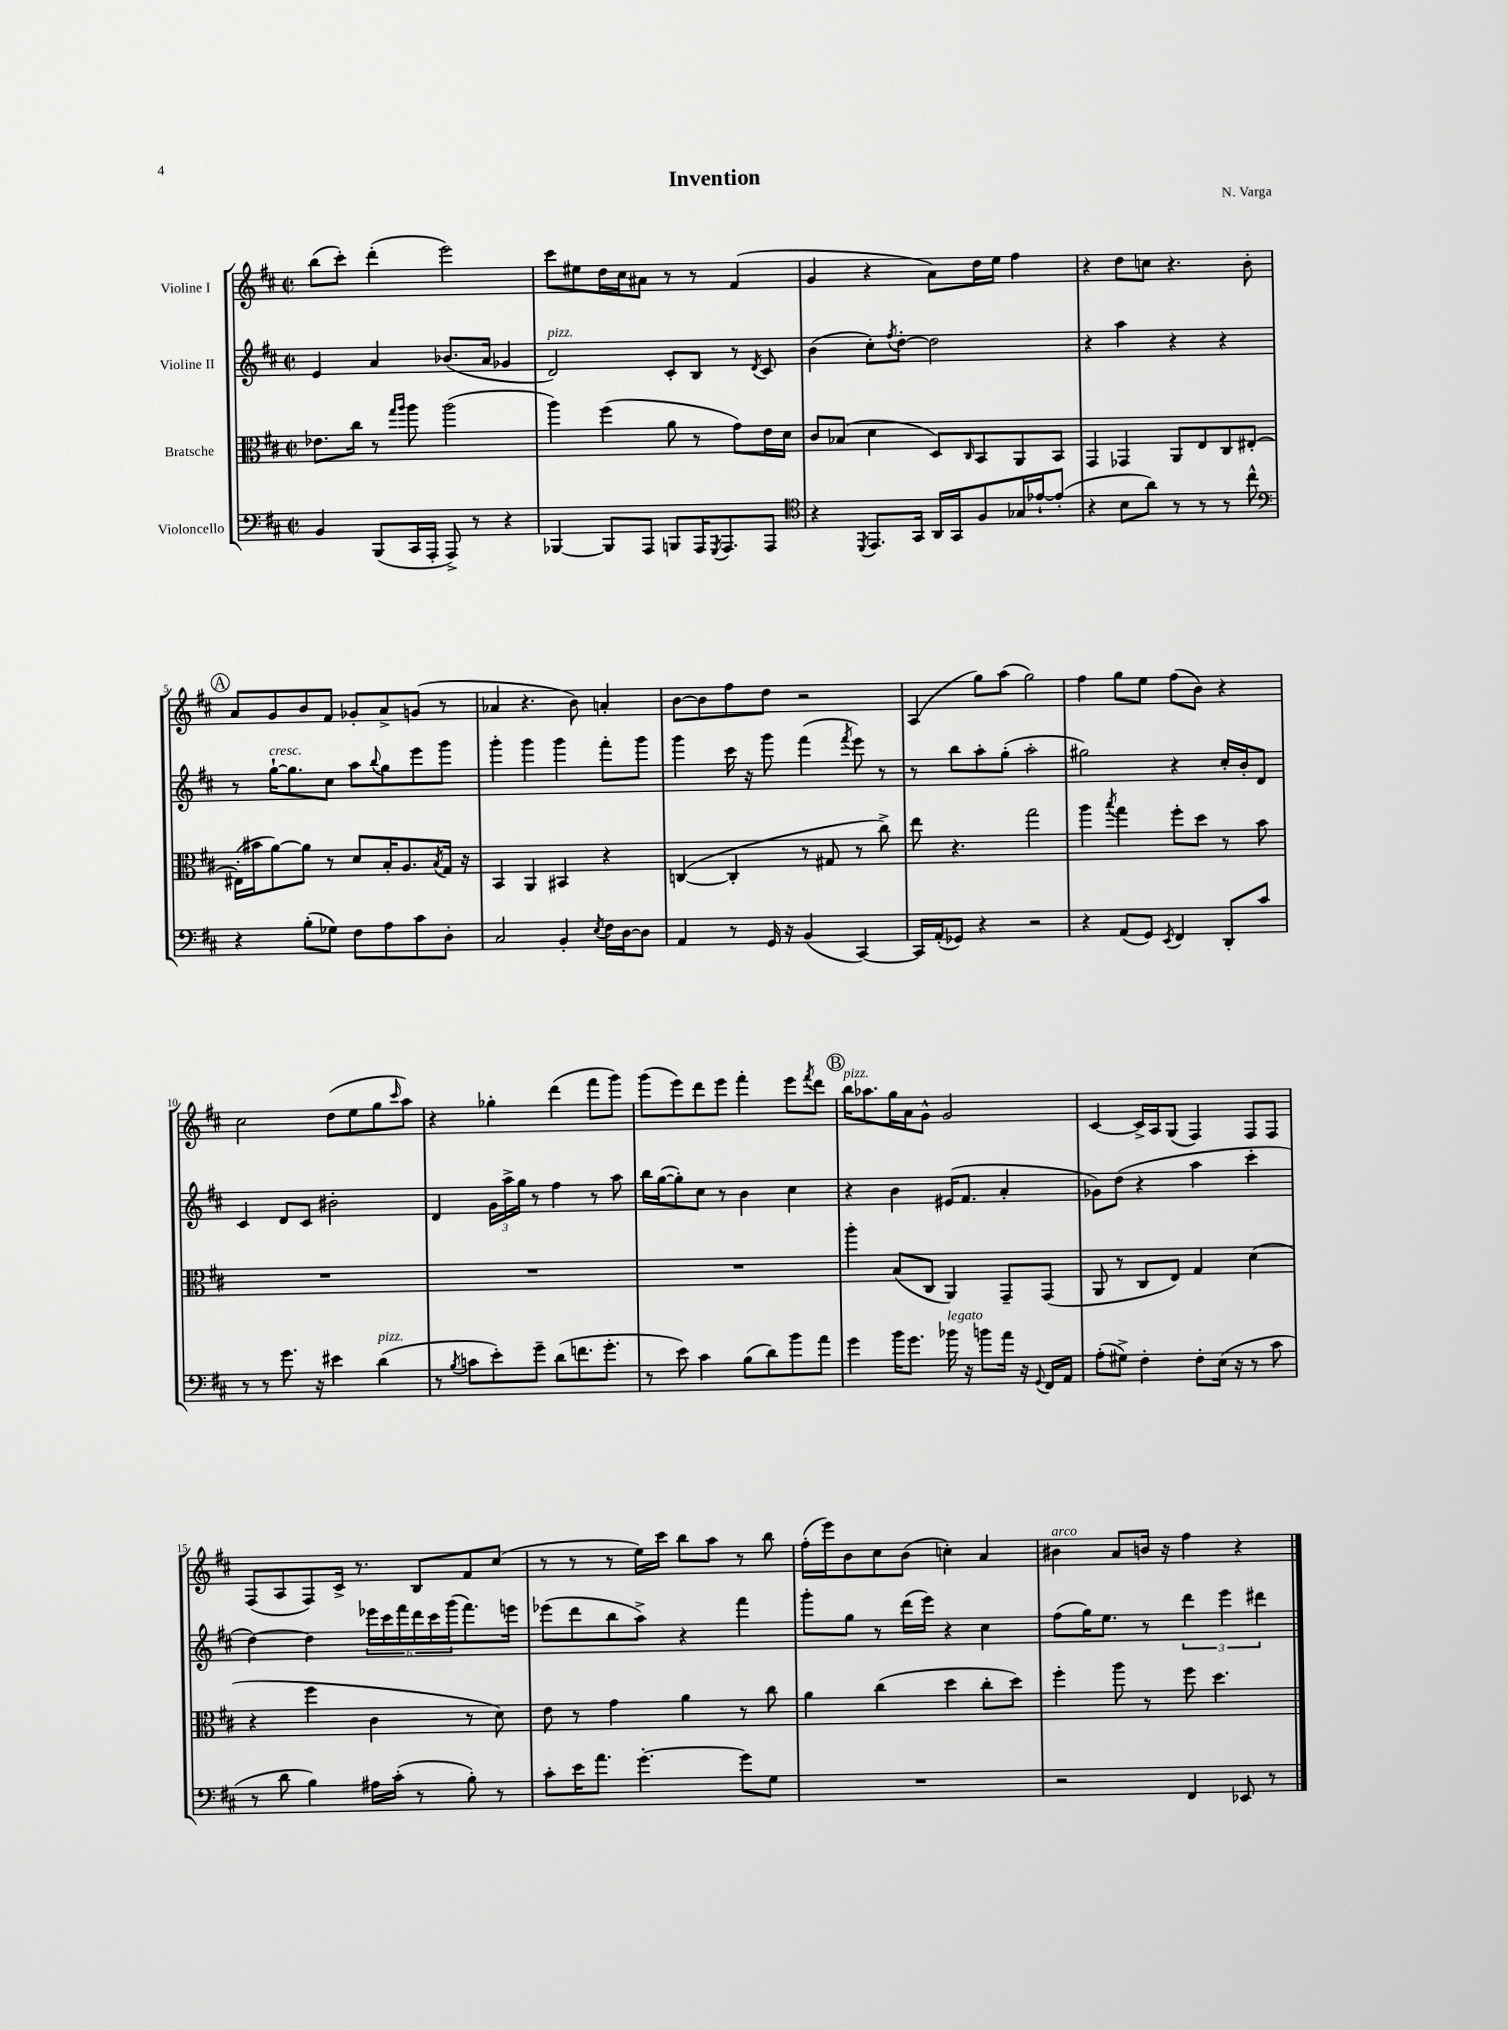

**kern	**kern	**kern	**kern
*part4	*part3	*part2	*part1
*staff4	*staff3	*staff2	*staff1
*I"Violoncello	*I"Bratsche	*I"Violine II	*I"Violine I
*clefF4	*clefC3	*clefG2	*clefG2
*k[f#c#]	*k[f#c#]	*k[f#c#]	*k[f#c#]
*M2/2	*M2/2	*M2/2	*M2/2
*met(c|)	*met(c|)	*met(c|)	*met(c|)
=1	=1	=1	=1
4BB/	8.e-X\L	4e/	(8bb\L
.	.	.	8ccc#'\J)
.	16cc#\Jk	.	.
(8BBB/L	8r	4a/	(4ddd'\
.	16qqgg/LL	.	.
.	16qqaa/JJ	.	.
16CC#/L	8aa\	.	.
16AAA'/JJ	.	.	.
8AAA^/)	(2aa\	(8.b-X/L	2eee\)
8r	.	.	.
.	.	16a/Jk	.
4r	.	4g-X/	.
=2	=2	=2	=2
!	!	!LO:TX:a:i:t=pizz.	!
[4BBB-X/	4aa\)	2d/)	8ccc#\L
.	.	.	8ee#X\
8BBB-/L]	(4ff#\	.	16dd\L
.	.	.	16cc#\J
8AAA/J	.	.	8a#X\J
8BBBn/L	8a\	8c#'/L	8r
16AAA/K	8r	8B/J	8r
8qGGG/	.	.	.
8.AAA/	.	.	.
.	8g\L)	8r	(4f#/
.	.	8qd/	.
8AAA/J	16e\L	8c#/	.
.	16d\JJ	.	.
=3	=3	=3	=3
*clefC4	*	*	*
4r	8c#/L	(4b\	4g/
.	(8B-X/J	.	.
8qDD/	.	.	.
8.EE/L	4d\	8cc#'\L)	4r
.	.	8qff#/	.
.	.	[8dd'\J	.
16GG/Jk	.	.	.
16AA/LL	8D/L)	2dd\]	8a\L)
16GG/J	.	.	.
.	16qqC#/	.	.
8F#/	8BB/	.	16dd\L
.	.	.	16ee\JJ
16G-X/L	8AA/	.	4ff#\
[16e-X`/J	.	.	.
(8e-'/J]	8BB/J	.	.
=4	=4	=4	=4
4r	4GG/	4r	4r
8B\L	4GG-X/	4aa\	8dd\L
8a\J)	.	.	8ccn\J
8r	8AA/L	4r	4.r
8r	8E/	.	.
8r	8C#/	4r	.
8cc#^^\	[8E#X'/J	.	8b'\
!!LO:LB:g=z
!!LO:REH:place=s1:t=A
=5	=5	=5	=5
*clefF4	*	*	*
4r	(16E#X'\LL]	8r	8a/L
.	16b#X\J	.	.
!	!	!LO:TX:a:i:t=cresc.	!
.	[8a\)	[16gg`\KL	8g/
.	.	8.gg\]	.
(8B'\L	8a\J]	.	8b/
8G-X\J)	8r	8cc#\J	8f#/J
8F#\L	8d/L	8aa\L	8g-X'/L
.	.	8qqbb/	.
8A\	16B'/K	8gg\	8a^/
.	8.A/	.	.
8c#\	.	8eee\	(8gn/J
.	8qB/	.	.
8D'\J	16G/Jk	8ggg\J	8r
.	16r	.	.
=6	=6	=6	=6
2C#/	4BB/	4ggg'\	4a-X/
.	4AA/	4ggg\	4.r
4BB'/	4BB#X/	4ggg\	.
.	.	.	8b\)
8qE/	.	.	.
16F#\LL	4r	8fff#'\L	4an'/
[16D\J	.	.	.
8D\J]	.	8ggg\J	.
=7	=7	=7	=7
4AA/	([4Cn/	4ggg\	[8b\L
.	.	.	8b\]
8r	4C'/]	16ccc#\	8ff#\
.	.	16r	.
16GG/	.	8ggg\	8dd\J
16r	.	.	.
(4BB/	8r	(4fff#\	2r
.	8G#X/	.	.
.	.	8qfff#/	.
[4CC#/)	8r	8eee\)	.
.	8cc#^\)	8r	.
=8	=8	=8	=8
16CC#/LL]	8ee\	8r	(4A/
(16AA'/J	.	.	.
8GG-X/J)	4.r	8bb\L	.
4r	.	8aa'\	8gg\L)
.	.	(8gg'\J	(8aa\J
2r	2gg\	2aa'\	2gg\)
=9	=9	=9	=9
4r	4aa\	2gg#X\)	4ff#\
.	8qbb/	.	.
(8AA/L	4gg\	.	8gg\L
8GG/J)	.	.	8ee\J
8qEE/	.	.	.
4FF#/	8ff#'\L	4r	(8ff#\L
.	8dd\J	.	8b\J)
8DD'/L	8r	16cc#'/LL	4r
.	.	16b'/J	.
8c#/J	8b\	8d/J	.
!!LO:LB:g=z
=10	=10	=10	=10
8r	1r	4c#/	2cc#\
8r	.	.	.
8.g\	.	8d/L	.
.	.	8c#/J	.
16r	.	.	.
4e#X\	.	2b#X'\	(8dd\L
.	.	.	8ee\
!LO:TX:a:i:t=pizz.	!	!	!
(4d\	.	.	8gg\
.	.	.	16qqccc#/
.	.	.	8aa\J)
=11	=11	=11	=11
8r	1r	4d/	4r
8qB/	.	.	.
8cn\L	.	.	.
8e'\)	.	24g\LL	4gg-X'\
.	.	24aa^\	.
.	.	24gg\JJ	.
8g~\J	.	8r	.
(8d\L	.	4ff#\	(4ddd\
8.fn\	.	.	.
.	.	8r	8fff#\L
8.g'\J	.	.	.
.	.	8aa\	8ggg\J)
=12	=12	=12	=12
8r	1r	16bb\LL	(8ggg\L
.	.	([16gg\J	.
8e\)	.	8gg'\])	8eee\)
4c#\	.	8cc#\J	8ddd\
.	.	8r	8eee\J
(8B\L	.	4b\	4fff#'\
8d\)	.	.	.
8b\	.	4cc#\	8eee\L
.	.	.	8qfff#/
8a\J	.	.	8ddd\J
!!LO:REH:place=s1:t=B
=13	=13	=13	=13
!	!	!	!LO:TX:a:i:t=pizz.
4g\	4aa'\	4r	16bb\KL
.	.	.	8.aa-X\
16b\KL	(8B/L	4b\	16gg\L
8.g\J	.	.	16a\J
.	8C#/J	.	8g^^\J
!LO:TX:a:i:t=legato	!	!	!
16b-X\	4AA/)	(16e#X/KL	2g/
16r	.	8.f#/J	.
8bn\L	.	.	.
16a\Jk	8GG~/L	4a'/	.
16r	.	.	.
8qqGG/	.	.	.
16FF#/LL	(8GG/J	.	.
16AA/JJ	.	.	.
=14	=14	=14	=14
(8A'\L	8AA/	8g-X\L)	[4c#/
8G#X^\J)	8r	(8dd\J	.
4F#'\	8C#/L	4r	16c#^/LL]
.	.	.	16A/J
.	8E/J)	.	(8G/J
8F#'\L	4G/	4aa\	4F#/)
(16E\Jk	.	.	.
16r	.	.	.
8r	(4d\	4ccc#'\	8F#/L
8c#\	.	.	8F#/J
!!LO:LB:g=z
=15	=15	=15	=15
8r	4r	[4dd\)	(8F#/L
8d\	.	.	8A/
4B\)	4ff#\	4dd\]	8F#/)
.	.	.	16c#^/Jk
.	.	.	8.r
16A#X\LL	4c#\	24eee-X\LL	.
.	.	24ccc#\	.
(16c#'\JJ	.	.	.
.	.	24fff#\	.
8r	.	24ddd\	8B/L
.	.	24ccc#\	.
.	.	(24ggg\J	.
8B'\)	8r	8.fff#\)	8f#/
8r	8d\)	.	(8cc#/J
.	.	16eeen\Jk	.
=16	=16	=16	=16
8c#'\L	8e\	(8eee-X\L	8r
16e\K	8r	8ddd\	8r
8.a\J	.	.	.
.	4g\	8bb\	8r
[4.g'\	.	8aa^\J)	16ee\LL)
.	.	.	16ccc#\JJ
.	4a\	4r	8bb\L
.	.	.	8aa\J
8g\L]	8r	4fff#\	8r
8G\J	8cc#\	.	8bb\
=17	=17	=17	=17
1r	4a\	8ggg'\L	(16ff#'\LL
.	.	.	16eee\J)
.	.	8gg\J	8b\
.	(4cc#\	8r	8cc#\
.	.	(16ddd\LL	(8b\J
.	.	16eee\JJ)	.
.	4dd\	4r	4ccn'\)
.	8cc#'\L	4cc#\	4a/
.	8dd\J)	.	.
=18	=18	=18	=18
!	!	!	!LO:TX:a:i:t=arco
2r	4ff#'\	(8ff#\L	4b#X\
.	.	16gg\K)	.
.	.	8.ee\J	.
.	8aa\	.	8a/L
.	8r	8r	16bn/Jk
.	.	.	16r
4FF#/	8ff#\	6ddd\	4ff#\
.	4.dd\	.	.
.	.	6eee\	.
8EE-X/	.	.	4r
.	.	6ddd#X\	.
8r	.	.	.
==	==	==	==
*-	*-	*-	*-
